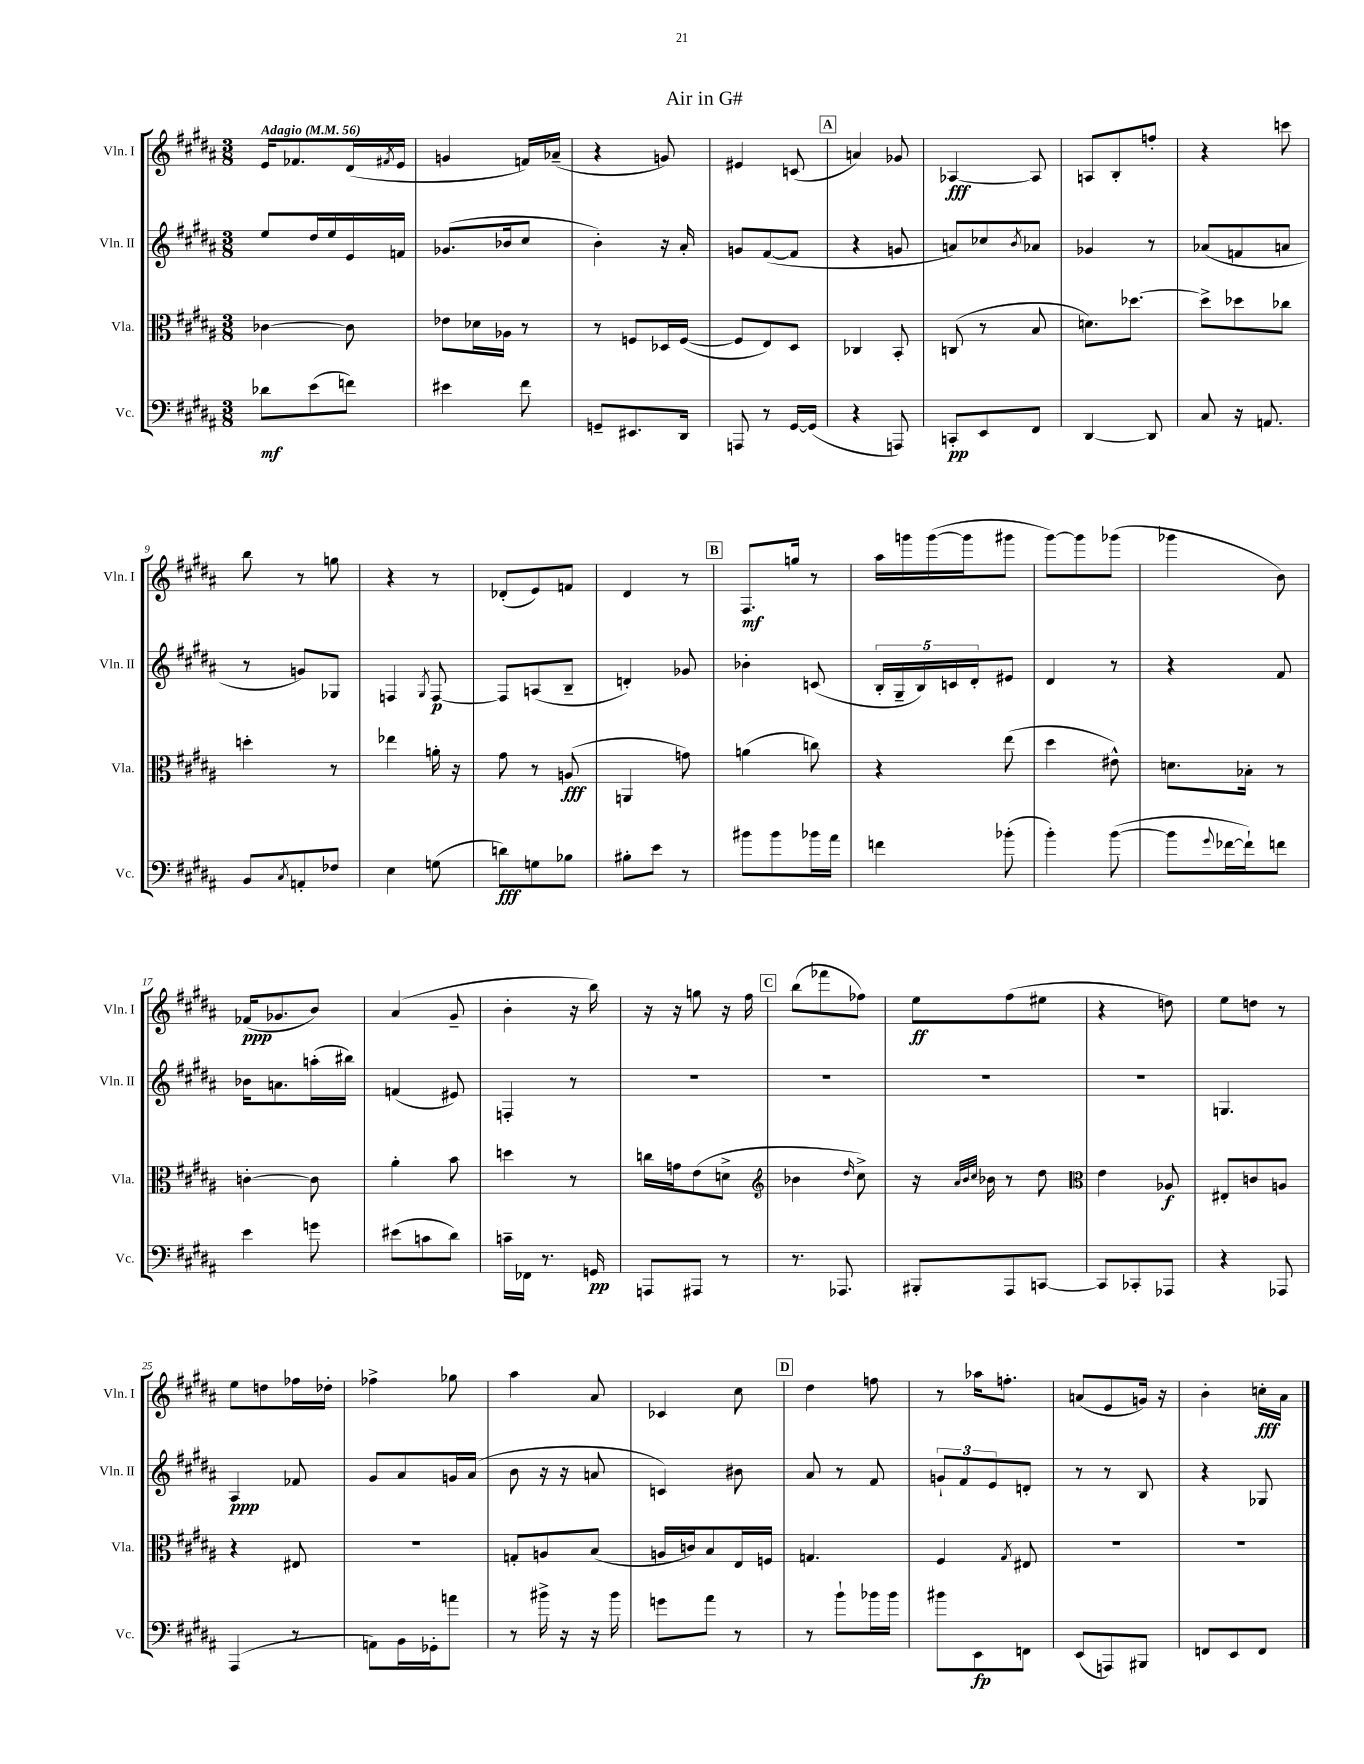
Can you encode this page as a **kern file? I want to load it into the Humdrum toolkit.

**kern	**dynam	**kern	**dynam	**kern	**dynam	**kern	**dynam
*part4	*part4	*part3	*part3	*part2	*part2	*part1	*part1
*staff4	*staff4	*staff3	*staff3	*staff2	*staff2	*staff1	*staff1
*I"Vc.	*	*I"Vla.	*	*I"Vln. II	*	*I"Vln. I	*
*I'Vc.	*	*I'Vla.	*	*I'Vln. II	*	*I'Vln. I	*
*clefF4	*	*clefC3	*	*clefG2	*	*clefG2	*
*k[f#c#g#d#a#]	*	*k[f#c#g#d#a#]	*	*k[f#c#g#d#a#]	*	*k[f#c#g#d#a#]	*
*M3/8	*	*M3/8	*	*M3/8	*	*M3/8	*
*MM56	*	*MM56	*	*MM56	*	*MM56	*
=1	=1	=1	=1	=1	=1	=1	=1
!	!	!	!	!	!	!LO:TX:a:B:t=Adagio	!
8d-X\L	mf	[4c-X\	.	8ee/L	.	16e/KL	.
.	.	.	.	.	.	8.f-X/	.
(8e\	.	.	.	16dd#/L	.	.	.
.	.	.	.	16ee/	.	.	.
8fn\J)	.	8c-\]	.	16e/	.	(16d#/L	.
.	.	.	.	.	.	8qf#X/	.
.	.	.	.	16fn/JJ	.	16e/JJ	.
=2	=2	=2	=2	=2	=2	=2	=2
4e#X\	.	8e-X\L	.	(8.g-X/L	.	4gn/	.
.	.	16d-X\L	.	.	.	.	.
.	.	16A-X\JJ	.	16b-X/k	.	.	.
8f#\	.	8r	.	8cc#/J	.	16fn/LL)	.
.	.	.	.	.	.	(16a-X~/JJ	.
=3	=3	=3	=3	=3	=3	=3	=3
8GGn~/L	.	8r	.	4b'\)	.	4r	.
8.EE#X/	.	8Fn/L	.	.	.	.	.
.	.	16D-X/L	.	16r	.	8gn/)	.
16DD#/Jk	.	([16F/JJ	.	16a#'/	.	.	.
=4	=4	=4	=4	=4	=4	=4	=4
8AAAn/	.	8F/L]	.	8gn/L	.	4e#X/	.
8r	.	8E/)	.	([8f#/	.	.	.
[16GG#/LL	.	8D#/J	.	8f#/J]	.	(8cn/	.
(16GG#/JJ]	.	.	.	.	.	.	.
!!LO:REH:place=s1:t=A
=5	=5	=5	=5	=5	=5	=5	=5
4r	.	4C-X/	.	4r	.	4an/)	.
8AAAn/)	.	8BB'/	.	8gn/	.	8g-X/	.
=6	=6	=6	=6	=6	=6	=6	=6
8CCn'/L	pp	(8Cn/	.	8an/L)	.	[4A-X/	fff
8EE/	.	8r	.	8cc-X/	.	.	.
.	.	.	.	8qb/	.	.	.
8FF#/J	.	8B/	.	8a-X/J	.	8A-/]	.
=7	=7	=7	=7	=7	=7	=7	=7
[4DD#/	.	8.dn\L)	.	4g-X/	.	8An/L	.
.	.	.	.	.	.	8B'/	.
.	.	[8.dd-X\J	.	.	.	.	.
8DD#/]	.	.	.	8r	.	8ffn'/J	.
=8	=8	=8	=8	=8	=8	=8	=8
8C#/	.	8dd-^\L]	.	(8a-X/L	.	4r	.
16r	.	8dd-X\	.	8fn/	.	.	.
8.AAn/	.	.	.	.	.	.	.
.	.	8cc-X\J	.	8an/J	.	8cccn\	.
!!LO:LB:g=z
=9	=9	=9	=9	=9	=9	=9	=9
8BB/L	.	4ddn'\	.	8r	.	8bb\	.
8qC#/	.	.	.	.	.	.	.
8AAn'/	.	.	.	8gn/L)	.	8r	.
8F-X/J	.	8r	.	8G-X/J	.	8ggn\	.
=10	=10	=10	=10	=10	=10	=10	=10
4E\	.	4ee-X\	.	4Fn/	.	4r	.
.	.	.	.	8qG#/	.	.	.
(8Gn\	.	16an'\	.	[8F/	p	8r	.
.	.	16r	.	.	.	.	.
=11	=11	=11	=11	=11	=11	=11	=11
8dn\L)	fff	8g#\	.	8F/L]	.	(8d-X'/L	.
8Gn\	.	8r	.	(8An/	.	8e/)	.
8B-X\J	.	(8An/	fff	8B~/J	.	8fn/J	.
=12	=12	=12	=12	=12	=12	=12	=12
8B#X'\L	.	4AAn/	.	4dn'/)	.	4d#/	.
8e\J	.	.	.	.	.	.	.
8r	.	8gn\)	.	8g-X/	.	8r	.
!!LO:REH:place=s1:t=B
=13	=13	=13	=13	=13	=13	=13	=13
8b#X\L	.	(4an\	.	4b-X'\	.	8.F#/L	mf
8b#\	.	.	.	.	.	.	.
.	.	.	.	.	.	16ggn/Jk	.
16b-X\L	.	8ccn\)	.	(8cn/	.	8r	.
16a#\JJ	.	.	.	.	.	.	.
=14	=14	=14	=14	=14	=14	=14	=14
4fn\	.	4r	.	20B'/LL	.	16aa#\LL	.
.	.	.	.	20G#~/	.	.	.
.	.	.	.	.	.	16gggn\	.
.	.	.	.	20B/)	.	.	.
.	.	.	.	.	.	([16ggg\	.
.	.	.	.	20cn/	.	.	.
.	.	.	.	.	.	16ggg\J]	.
.	.	.	.	20d#'/J	.	.	.
(8b-X'\	.	(8ee\	.	8e#X/J	.	8ggg#X\J	.
=15	=15	=15	=15	=15	=15	=15	=15
4b'\)	.	4dd#\	.	4d#/	.	[8ggg#\L)	.
.	.	.	.	.	.	8ggg#\]	.
([8b\	.	8e#X^^\)	.	8r	.	(8ggg-X\J	.
=16	=16	=16	=16	=16	=16	=16	=16
8b\L]	.	8.dn\L	.	4r	.	4ggg-X\	.
8qqg#/	.	.	.	.	.	.	.
[16f-X\L	.	.	.	.	.	.	.
16f-`\J])	.	16B-X'\Jk	.	.	.	.	.
8fn\J	.	8r	.	8f#/	.	8b\)	.
!!LO:LB:g=z
=17	=17	=17	=17	=17	=17	=17	=17
4e\	.	[4cn'\	.	16b-X\KL	.	(16f-X/KL	ppp
.	.	.	.	8.an\	.	8.g-X/	.
8gn\	.	8c\]	.	(16aan'\L	.	8b/J)	.
.	.	.	.	16bb#X\JJ)	.	.	.
=18	=18	=18	=18	=18	=18	=18	=18
(8e#X\L	.	4a#'\	.	(4fn/	.	(4a#/	.
8cn\	.	.	.	.	.	.	.
8d#\J)	.	8b\	.	8e#X/)	.	8g#~/	.
=19	=19	=19	=19	=19	=19	=19	=19
16cn~\LL	.	4ddn\	.	4Fn'/	.	4b'\	.
16FF-X\JJ	.	.	.	.	.	.	.
8.r	.	.	.	.	.	.	.
.	.	8r	.	8r	.	16r	.
16GGn/	pp	.	.	.	.	16bb\)	.
=20	=20	=20	=20	=20	=20	=20	=20
8AAAn/L	.	16ccn\LL	.	4.r	.	16r	.
.	.	16gn\J	.	.	.	16r	.
8AAA#X/J	.	(8e\	.	.	.	8ggn\	.
8r	.	8dn^\J	.	.	.	16r	.
.	.	.	.	.	.	16ff#\	.
!!LO:REH:place=s1:t=C
=21	=21	=21	=21	=21	=21	=21	=21
*	*	*clefG2	*	*	*	*	*
8.r	.	4b-X\	.	4.r	.	(8bb\L	.
.	.	.	.	.	.	8fff-X\	.
8.AAA-X/	.	.	.	.	.	.	.
.	.	16qqdd#/	.	.	.	.	.
.	.	8cc#^\)	.	.	.	8ff-X\J)	.
=22	=22	=22	=22	=22	=22	=22	=22
8BBB#X'/L	.	16r	.	4.r	.	8ee\L	ff
.	.	32qqa#/LLL	.	.	.	.	.
.	.	32qqb/	.	.	.	.	.
.	.	32qqcc#/JJJ	.	.	.	.	.
.	.	16b-X\	.	.	.	.	.
8AAA#/	.	8r	.	.	.	(8ff#\	.
[8CCn/J	.	8dd#\	.	.	.	8ee#X\J	.
=23	=23	=23	=23	=23	=23	=23	=23
*	*	*clefC3	*	*	*	*	*
8CC/L]	.	4e\	.	4.r	.	4r	.
8CC-X'/	.	.	.	.	.	.	.
8AAA-X/J	.	8A-X/	f	.	.	8ddn\)	.
=24	=24	=24	=24	=24	=24	=24	=24
4r	.	8E#X'/L	.	4.Gn/	.	8ee\L	.
.	.	8cn/	.	.	.	8ddn\J	.
8AAA-X/	.	8An/J	.	.	.	8r	.
!!LO:LB:g=z
=25	=25	=25	=25	=25	=25	=25	=25
(4AAA#/	.	4r	.	4A#/	ppp	8ee\L	.
.	.	.	.	.	.	8ddn\	.
8r	.	8E#X/	.	8f-X/	.	16ff-X\L	.
.	.	.	.	.	.	16dd-X'\JJ	.
=26	=26	=26	=26	=26	=26	=26	=26
8AAn\L)	.	4.r	.	8g#/L	.	4ff-X^\	.
16BB\L	.	.	.	8a#/	.	.	.
16GG-X'\J	.	.	.	.	.	.	.
8an\J	.	.	.	16gn/L	.	8gg-X\	.
.	.	.	.	(16a#/JJ	.	.	.
=27	=27	=27	=27	=27	=27	=27	=27
8r	.	8Gn'/L	.	8b\	.	4aa#\	.
16b#X^\	.	8An/	.	16r	.	.	.
16r	.	.	.	16r	.	.	.
16r	.	(8B/J	.	8an/	.	8a#/	.
16b#\	.	.	.	.	.	.	.
=28	=28	=28	=28	=28	=28	=28	=28
8gn\L	.	16An/LL	.	4cn/)	.	4c-X/	.
.	.	16cn/J)	.	.	.	.	.
8a#\J	.	8B/	.	.	.	.	.
8r	.	16E/L	.	8b#X\	.	8cc#\	.
.	.	16Fn/JJ	.	.	.	.	.
!!LO:REH:place=s1:t=D
=29	=29	=29	=29	=29	=29	=29	=29
8r	.	4.Gn/	.	8a#/	.	4dd#\	.
8b`\L	.	.	.	8r	.	.	.
16b-X\L	.	.	.	8f#/	.	8ffn\	.
16b-\JJ	.	.	.	.	.	.	.
=30	=30	=30	=30	=30	=30	=30	=30
8b#X\L	.	4F#/	.	12gn`/L	.	8r	.
.	.	.	.	12f#/	.	.	.
8EE\	fp	.	.	.	.	16aa-X\KL	.
.	.	.	.	12e/	.	.	.
.	.	.	.	.	.	8.ffn'\J	.
.	.	8qG#/	.	.	.	.	.
8FFn\J	.	8E#X/	.	8dn'/J	.	.	.
=31	=31	=31	=31	=31	=31	=31	=31
(8EE/L	.	4.r	.	8r	.	(8an/L	.
8AAAn/)	.	.	.	8r	.	8e/	.
8BBB#X/J	.	.	.	8B/	.	16gn/Jk)	.
.	.	.	.	.	.	16r	.
=32	=32	=32	=32	=32	=32	=32	=32
8FFn/L	.	4.r	.	4r	.	4b'\	.
8EE/	.	.	.	.	.	.	.
8FF/J	.	.	.	8G-X/	.	16ccn'\LL	fff
.	.	.	.	.	.	16a#\JJ	.
==	==	==	==	==	==	==	==
*-	*-	*-	*-	*-	*-	*-	*-
